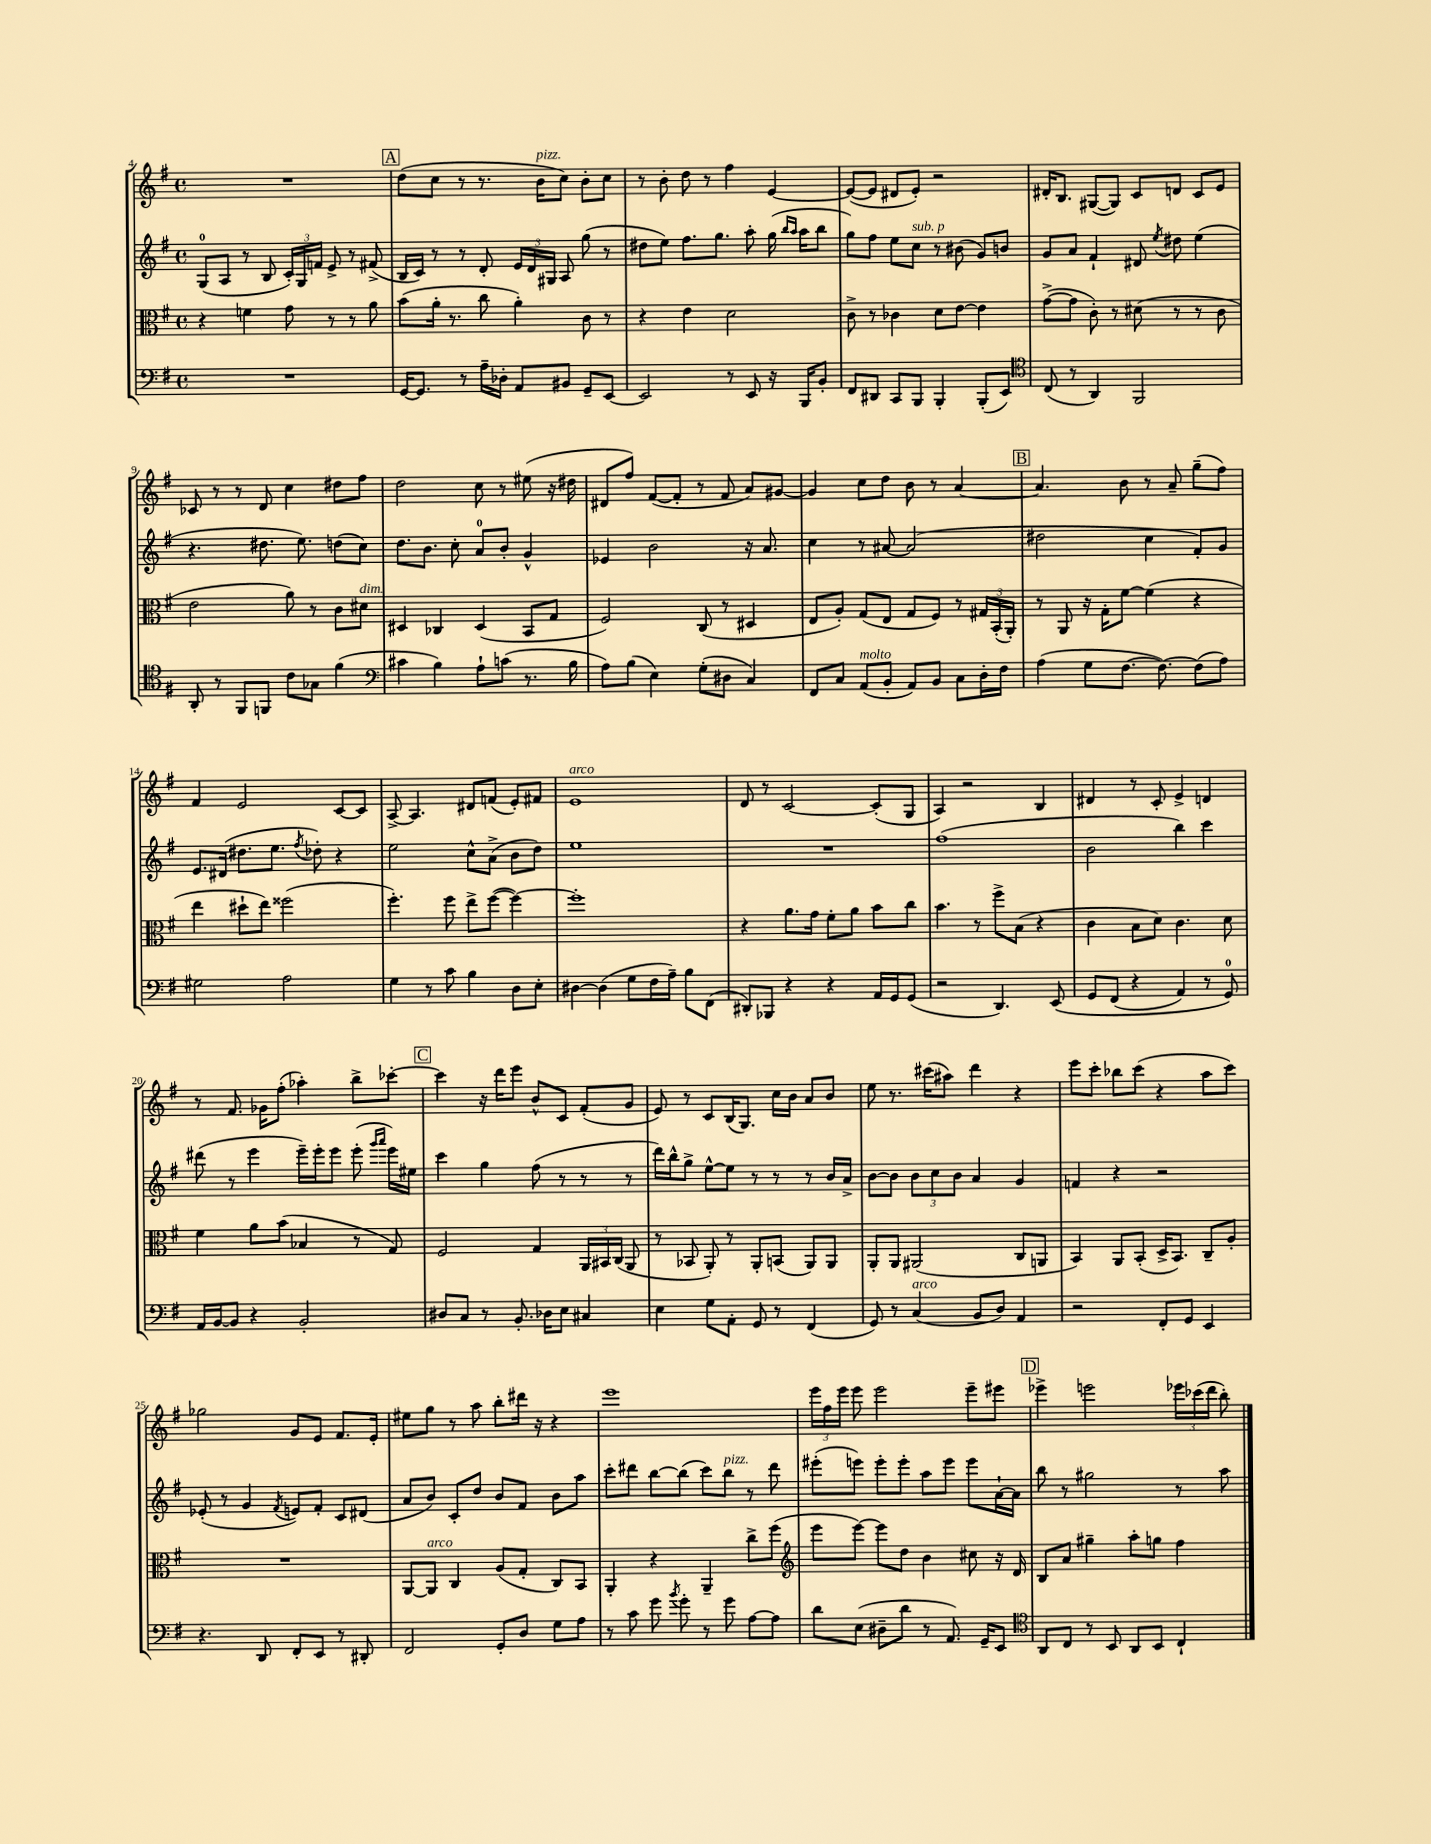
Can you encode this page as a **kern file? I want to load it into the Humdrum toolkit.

**kern	**kern	**kern	**kern
*staff4	*staff3	*staff2	*staff1
*clefF4	*clefC3	*clefG2	*clefG2
*k[f#]	*k[f#]	*k[f#]	*k[f#]
*M4/4	*M4/4	*M4/4	*M4/4
*met(c)	*met(c)	*met(c)	*met(c)
1r	4r	(8G	1r
.	.	8A	.
.	4f	8r	.
.	.	8B	.
.	8g	24c')	.
.	.	24G	.
.	.	24f	.
.	8r	8e^	.
.	8r	8r	.
.	8a	(8f#^	.
=	=	=	=
[16GG	(8b	16B	(8dd
8.GG]	.	16c)	.
.	16a'	8r	8cc
.	8.r	.	.
8r	.	8r	8r
16A~	8cc	8d'	8.r
16D-'	.	.	.
8AA	4a')	24e	.
.	.	24d	.
.	.	.	16b
.	.	24G#	.
8BB#	.	8A	8cc)
8GG~	8c	(8gg	8b'
[8EE	8r	8r	8cc
=	=	=	=
2EE]	4r	8dd#	8r
.	.	8ee)	8b'
.	4e	8.ff#	8dd
.	.	.	8r
.	.	8.gg	.
8r	2d	.	4ff#
8EE	.	8aa'	.
16r	.	(16gg	[4e
.	.	16qqbb	.
.	.	16qqaa	.
16BBB	.	16aa	.
8BB'	.	8bb	.
=	=	=	=
8FF#	8c^	8gg)	(8e_
8DD#	8r	8ff#	8e]
8CC	4c-	8ee	8d#
8BBB	.	8cc	8e')
4BBB'	8d	8r	2r
.	[8e	(8b#	.
(8BBB'	4e]	8g)	.
8EE)	.	8b	.
=	=	=	=
*clefC4	*	*	*
(8C	([8g^	8g	16d#'
.	.	.	8.B
8r	8g]	8a	.
4AA)	8c')	4f#`	([8G#
.	8r	.	8G#])
2FF#	(8d#	8d#	8c
.	.	8qee	.
.	8r	8dd#	8d
.	8r	(4ee	8c
.	8c	.	8e
=	=	=	=
8AA'	2e	4.r	8c-
8r	.	.	8r
8FF#	.	.	8r
8FF	.	8.dd#	8d
8c	8a)	.	4cc
.	.	8.ee)	.
8G-	8r	.	.
(4f#	8c	(8dd	8dd#
.	8d#	8cc)	8ff#
=	=	=	=
*clefF4	*	*	*
4c#	4D#	8.dd	2dd
.	.	8.b	.
4B)	4C-	.	.
.	.	8cc'	.
8A`	(4D#	8a	8cc
(8c	.	8b'	8r
8.r	8BB	4g^^	(8ee#
.	8G	.	16r
16B	.	.	16dd#
=	=	=	=
8A)	2F#)	4e-	8d#
(8B	.	.	8ff#)
4E)	.	2b	([8f#
.	.	.	8f#']
(8G'	(8C	.	8r
8D#	8r	.	8f#
4C)	4D#	16r	8a)
.	.	8.a	.
.	.	.	[8g#
=	=	=	=
8FF#	8E	4cc	4g#]
8C	8A')	.	.
(8AA	(8G	8r	8cc
8BB'	8E	[8a#	8dd
8AA)	8G	(2a#]	8b
8BB	8F#)	.	8r
8C	8r	.	[4a
16D'	24G#	.	.
.	(24BB'	.	.
16F#	.	.	.
.	24AA')	.	.
=	=	=	=
(4A	8r	2dd#	4.a]
.	8AA	.	.
8G	16r	.	.
.	16G'	.	.
[8.F#	[8f#	.	8b
.	(4f#]	4cc	8r
8.F#_)	.	.	.
.	.	.	8a~
(8F#]	4r	8f#')	(8gg~
8A)	.	8g	8ff#)
=	=	=	=
2G#	4ee	8.e	4f#
.	.	(16d#	.
.	8dd#`	8.dd#	2e
.	8ee)	.	.
.	.	8.ee	.
2A	(2ff##	.	.
.	.	8qff#	.
.	.	8dd-')	.
.	.	4r	[8c
.	.	.	8c]
=	=	=	=
4G	4.ff#')	2ee	[8A^
.	.	.	4.A]
8r	.	.	.
8c	8ff#	.	.
4B	8ee^	8cc^^	8d#
.	([8ff#	(8a^	(8f
8D	4ff#_)	8b	8e')
8E'	.	8dd)	8f#
=	=	=	=
[4D#	1ff#']	1ee	1e
(4D#]	.	.	.
8G	.	.	.
16F#	.	.	.
16A~)	.	.	.
8B	.	.	.
(8FF#	.	.	.
=	=	=	=
8DD#')	4r	1r	8d
8BBB-	.	.	8r
4r	8.a	.	[2c
.	16g	.	.
4r	8f#'	.	.
.	8a	.	.
16AA	8b	.	(8c']
16GG	.	.	.
(8GG	8cc	.	8G
=	=	=	=
2r	4.b	(1ff#	4A)
.	.	.	2r
.	8r	.	.
4.DD)	8ff#^	.	.
.	(8B	.	.
.	4r	.	4B
&(8EE	.	.	.
=	=	=	=
8GG	4c	2b	4d#
(8FF#	.	.	.
4r	8B	.	8r
.	8d)	.	8c'
4AA)	4.c	4bb)	4e^
8r	.	4ccc	4d
8GG&)	8d	.	.
=	=	=	=
16AA	4f#	(8ddd#	8r
[16BB	.	.	.
8BB]	.	8r	8.f#
4r	8a	4eee	.
.	.	.	16g-
.	(8b	.	(8ff#'
2BB'	4B-	16eee~)	4aa-')
.	.	16eee'	.
.	.	8eee	.
.	8r	(8eee'	8bb^
.	.	16qqggg	.
.	.	16qqaaa	.
.	8G)	16eee)	[8ccc-'
.	.	16ee#	.
=	=	=	=
8D#	2F#	4ccc	4ccc-]
8C	.	.	.
8r	.	4gg	16r
.	.	.	16ddd
8.BB'	.	.	8eee
.	4G	(8ff#	8b^^
16D-	.	.	.
8E	.	8r	8c
4C#	24AA	8r	(8f#'
.	24BB#	.	.
.	(24C	.	.
.	8AA	8r	8g
=	=	=	=
4E	8r	16ddd)	8e)
.	.	16bb^^	.
.	8BB-	8gg^	8r
8G	8AA')	[8ee^^	8c
8AA'	8r	8ee]	(16B
.	.	.	8.G)
8GG	8AA'	8r	.
8r	(8BB	8r	16cc
.	.	.	16b
(4FF#	8AA)	8r	8a
.	8AA	16b	8b
.	.	16a^	.
=	=	=	=
8GG)	8AA'	[8b	8ee
8r	8AA	8b]	8.r
(4C	(2AA#	12b	.
.	.	.	(16ccc#
.	.	12cc	.
.	.	.	8aa#)
.	.	12b	.
8BB	.	4a	4ddd
8D)	.	.	.
4AA	8C	4g	4r
.	8AA	.	.
=	=	=	=
2r	4BB)	4f	8eee
.	.	.	8ccc'
.	8AA	4r	8bb-
.	(8BB'	.	(8ccc
8FF#'	16D^	2r	4r
.	8.BB)	.	.
8GG	.	.	.
4EE	8C~	.	8aa
.	8A'	.	8ccc)
=	=	=	=
4.r	1r	(8e-'	2gg-
.	.	8r	.
.	.	4g	.
8DD	.	.	.
.	.	8qf#	.
8FF#'	.	8e)	8g
8EE	.	8f#'	8e
8r	.	8c	8.f#
8DD#'	.	(8d#	.
.	.	.	16e'
=	=	=	=
2FF#	[8AA	8a	8ee#
.	8AA]	8b)	8gg
.	4C	8c'	8r
.	.	8dd	8aa
8GG'	(8A	8b	8bb'
8D	8G'	8f#	16ddd#
.	.	.	16r
8G	8C)	8b	4r
8A	8BB	8aa	.
=	=	=	=
8r	4AA'	8ccc'	1eee
8c	.	8ddd#	.
8g	4r	[8bb	.
8qb	.	.	.
8g'	.	(8bb]	.
8r	4AA~	8ccc)	.
8g	.	8bb	.
[8A	8cc^	8r	.
8A]	(8ff#	8ddd#	.
=	=	=	=
*	*clefG2	*	*
8d	8eee	(8eee#'	24eee
.	.	.	24ff#
.	.	.	24eee
(8E	[8eee)	8eee)	8eee
8D#~	8eee]	8eee'	2eee
8d	8dd	8eee'	.
8r	4b	8aa	.
8.AA)	.	8eee	.
.	8cc#	8eee	8eee~
16GG~	.	.	.
8EE	16r	[16a`	8eee#
.	16d	16a]	.
=	=	=	=
*clefC4	*	*	*
8AA	8B	8bb	4eee-^
8C	8a	8r	.
8r	4gg#~	2gg#	2eee
8BB	.	.	.
8AA	8aa'	.	.
8BB	8gg	.	.
4C`	4ff#	8r	24eee-
.	.	.	(24ccc-
.	.	.	24ddd
.	.	8aa	8bb')
==	==	==	==
*-	*-	*-	*-
